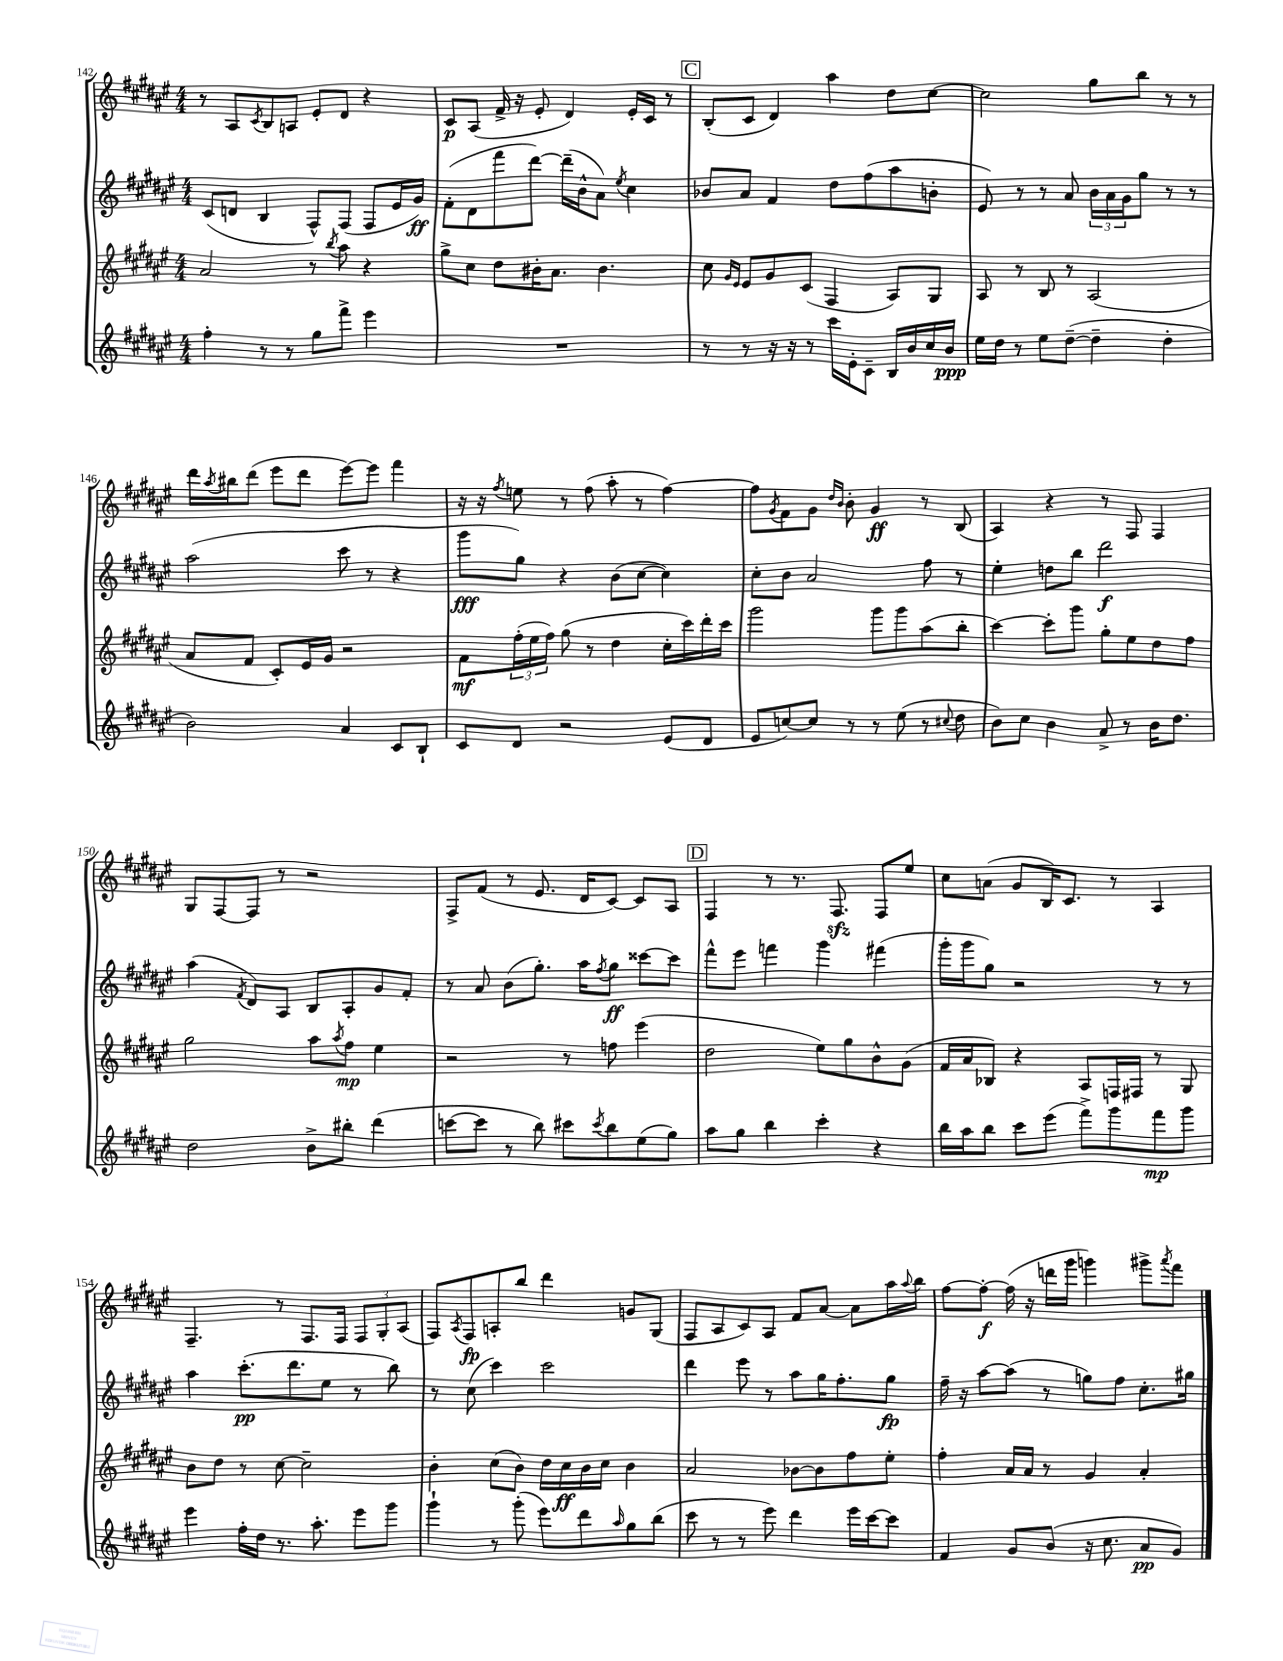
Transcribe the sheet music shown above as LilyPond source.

<<
\new StaffGroup <<
\new Staff = "s0" {
    \clef treble \key fis \major \numericTimeSignature \time 4/4
    r8 ais8 \acciaccatura { cis'8 } b8 a8 eis'8-. dis'8 r4 |
    cis'8\p ais8( fis'16-> r16 eis'8-. dis'4) eis'16-. cis'16 r8 |
    \mark \markup { \box "C" } b8-.( cis'8 dis'4) ais''4 dis''8 cis''8~ |
    cis''2 gis''8 b''8 r8 r8 |
    dis'''16 \acciaccatura { ais''8 } bis''16 dis'''8( eis'''8 dis'''8 eis'''8~) eis'''8 fis'''4 |
    r16 r16 \acciaccatura { fis''8 } e''8 r8 fis''8( ais''8-. r8 fis''4~) |
    fis''8 \acciaccatura { gis'8 } fis'8 gis'8 \grace { dis''16 b'16 } b'8-. gis'4\ff r8 b8( |
    ais4) r4 r8 fis8 fis4 |
    gis8 fis8~ fis8 r8 r2 |
    fis8-> fis'8( r8 eis'8. dis'16 cis'8~) cis'8 ais8 |
    \mark \markup { \box "D" } fis4 r8 r8. fis8.\sfz fis8 eis''8 |
    cis''8 a'8( gis'8 b16) cis'8. r8 ais4 |
    fis4.-- r8 fis8. fis16 \tuplet 3/2 { fis8 gis8-. ais8( } |
    fis8) \acciaccatura { ais8 } fis8\fp a8-. b''8 dis'''4 g'8 gis8( |
    fis8 ais8 cis'8) ais8 fis'8 ais'8~ ais'8 ais''16 \appoggiatura { ais''8 } b''16 |
    fis''8~ fis''8~-.\f fis''16( r16 d'''16 gis'''16 g'''4) gis'''8-> \acciaccatura { ais'''8 } fis'''8 \bar "|." |
}
\new Staff = "s1" {
    \clef treble \key fis \major \numericTimeSignature \time 4/4
    cis'8( d'8 b4 fis8-^) fis8( fis8 eis'16 gis'16\ff) |
    fis'8-.( dis'8 fis'''8 dis'''8~) dis'''16--( b'16-^ ais'8) \acciaccatura { eis''8 } cis''4 |
    \mark \markup { \box "C" } bes'8 ais'8 fis'4 dis''8 fis''8( ais''8 b'8-. |
    eis'8) r8 r8 ais'8 \tuplet 3/2 { b'16 ais'16 gis'16 } gis''8 r8 r8 |
    ais''2( cis'''8 r8 r4 |
    gis'''8\fff gis''8) r4 b'8( cis''8~ cis''4) |
    cis''8-. b'8 ais'2 fis''8 r8 |
    eis''4-. d''8 b''8 dis'''2\f |
    ais''4( \acciaccatura { fis'8 } dis'8) ais8 b8 ais8-. gis'8 fis'8-. |
    r8 ais'8 b'8( gis''8.-.) ais''16 \acciaccatura { fis''8 } gis''8\ff cisis'''8~ cisis'''8 |
    \mark \markup { \box "D" } fis'''8-^ eis'''8 f'''4 gis'''4 fis'''4( |
    gis'''16-. gis'''16 gis''8) r2 r8 r8 |
    ais''4 cis'''8.-.\pp( dis'''8. eis''8 r8 b''8) |
    r8 cis''8( cis'''4) cis'''2 |
    dis'''4 eis'''8 r8 ais''8 gis''16 fis''8.-. gis''8\fp |
    fis''16-- r16 ais''8~ ais''8( r8 g''8) fis''8 cis''8.-. gis''16 \bar "|." |
}
\new Staff = "s2" {
    \clef treble \key fis \major \numericTimeSignature \time 4/4
    ais'2 r8 \acciaccatura { b''8 } ais''8 r4 |
    gis''8-> cis''8 dis''8 bis'16-. ais'8. bis'4. |
    \mark \markup { \box "C" } cis''8 \grace { gis'16 eis'16 } eis'8 gis'8 cis'8( fis4 ais8) gis8 |
    ais8 r8 b8 r8 ais2( |
    ais'8 fis'8 cis'8-.) eis'16 gis'16 r2 |
    fis'8\mf \tuplet 3/2 { fis''16-.( eis''16 fis''16) } gis''8( r8 dis''4 cis''16-. cis'''16) dis'''16-. cis'''16 |
    gis'''2 gis'''8 gis'''8 ais''8( b''8-. |
    cis'''4~) cis'''8-. gis'''8 gis''8-. eis''8 dis''8 fis''8 |
    gis''2 ais''8 \acciaccatura { ais''8 } fis''8\mp eis''4 |
    r2 r8 f''8 eis'''4( |
    \mark \markup { \box "D" } dis''2 eis''8) gis''8 b'8-^ gis'8( |
    fis'16 ais'16 bes8) r4 ais8 f16 fis16 r8 gis8 |
    b'8 dis''8 r8 cis''8~ cis''2-- |
    b'4-. cis''8( b'8) dis''16 cis''16\ff b'16 cis''16 b'4 |
    ais'2 bes'8~ bes'8 fis''8 eis''8-. |
    fis''4-. ais'16 ais'16 r8 gis'4 ais'4-. \bar "|." |
}
\new Staff = "s3" {
    \clef treble \key fis \major \numericTimeSignature \time 4/4
    fis''4-. r8 r8 gis''8 fis'''8-> eis'''4 |
    R1 |
    \mark \markup { \box "C" } r8 r8 r16 r16 r8 cis'''16 eis'16-. cis'8-- b16 b'16 cis''16 b'16\ppp |
    eis''16 dis''16 r8 eis''8 dis''8~--( dis''4-- dis''4-. |
    b'2) ais'4 cis'8 b8-! |
    cis'8 dis'8 r2 eis'8( dis'8 |
    eis'8 c''8~) c''8 r8 r8 eis''8( r8 \appoggiatura { cis''8 } dis''8 |
    b'8) cis''8 b'4 ais'8-> r8 b'16 dis''8. |
    dis''2 b'8-> bis''8-. dis'''4( |
    c'''8~ c'''8 r8 b''8) cis'''8 \acciaccatura { cis'''8 } b''8 eis''8( gis''8) |
    \mark \markup { \box "D" } ais''8 gis''8 b''4 cis'''4-. r4 |
    b''16 ais''16 b''8 cis'''8 eis'''8( fis'''8->) gis'''8 fis'''8\mp gis'''8 |
    eis'''4 fis''16-. dis''16 r8. ais''8.-. eis'''8 gis'''8 |
    gis'''4-! r8 gis'''8-.( eis'''8) dis'''8 \grace { ais''16 } gis''8 b''8( |
    cis'''8 r8 r8 eis'''8) dis'''4 eis'''16 cis'''16~ cis'''8 |
    fis'4 gis'8 b'8( r16 cis''8. ais'8\pp gis'8) \bar "|." |
}
>>
>>
\layout { \context { \Score currentBarNumber = #142 } }
